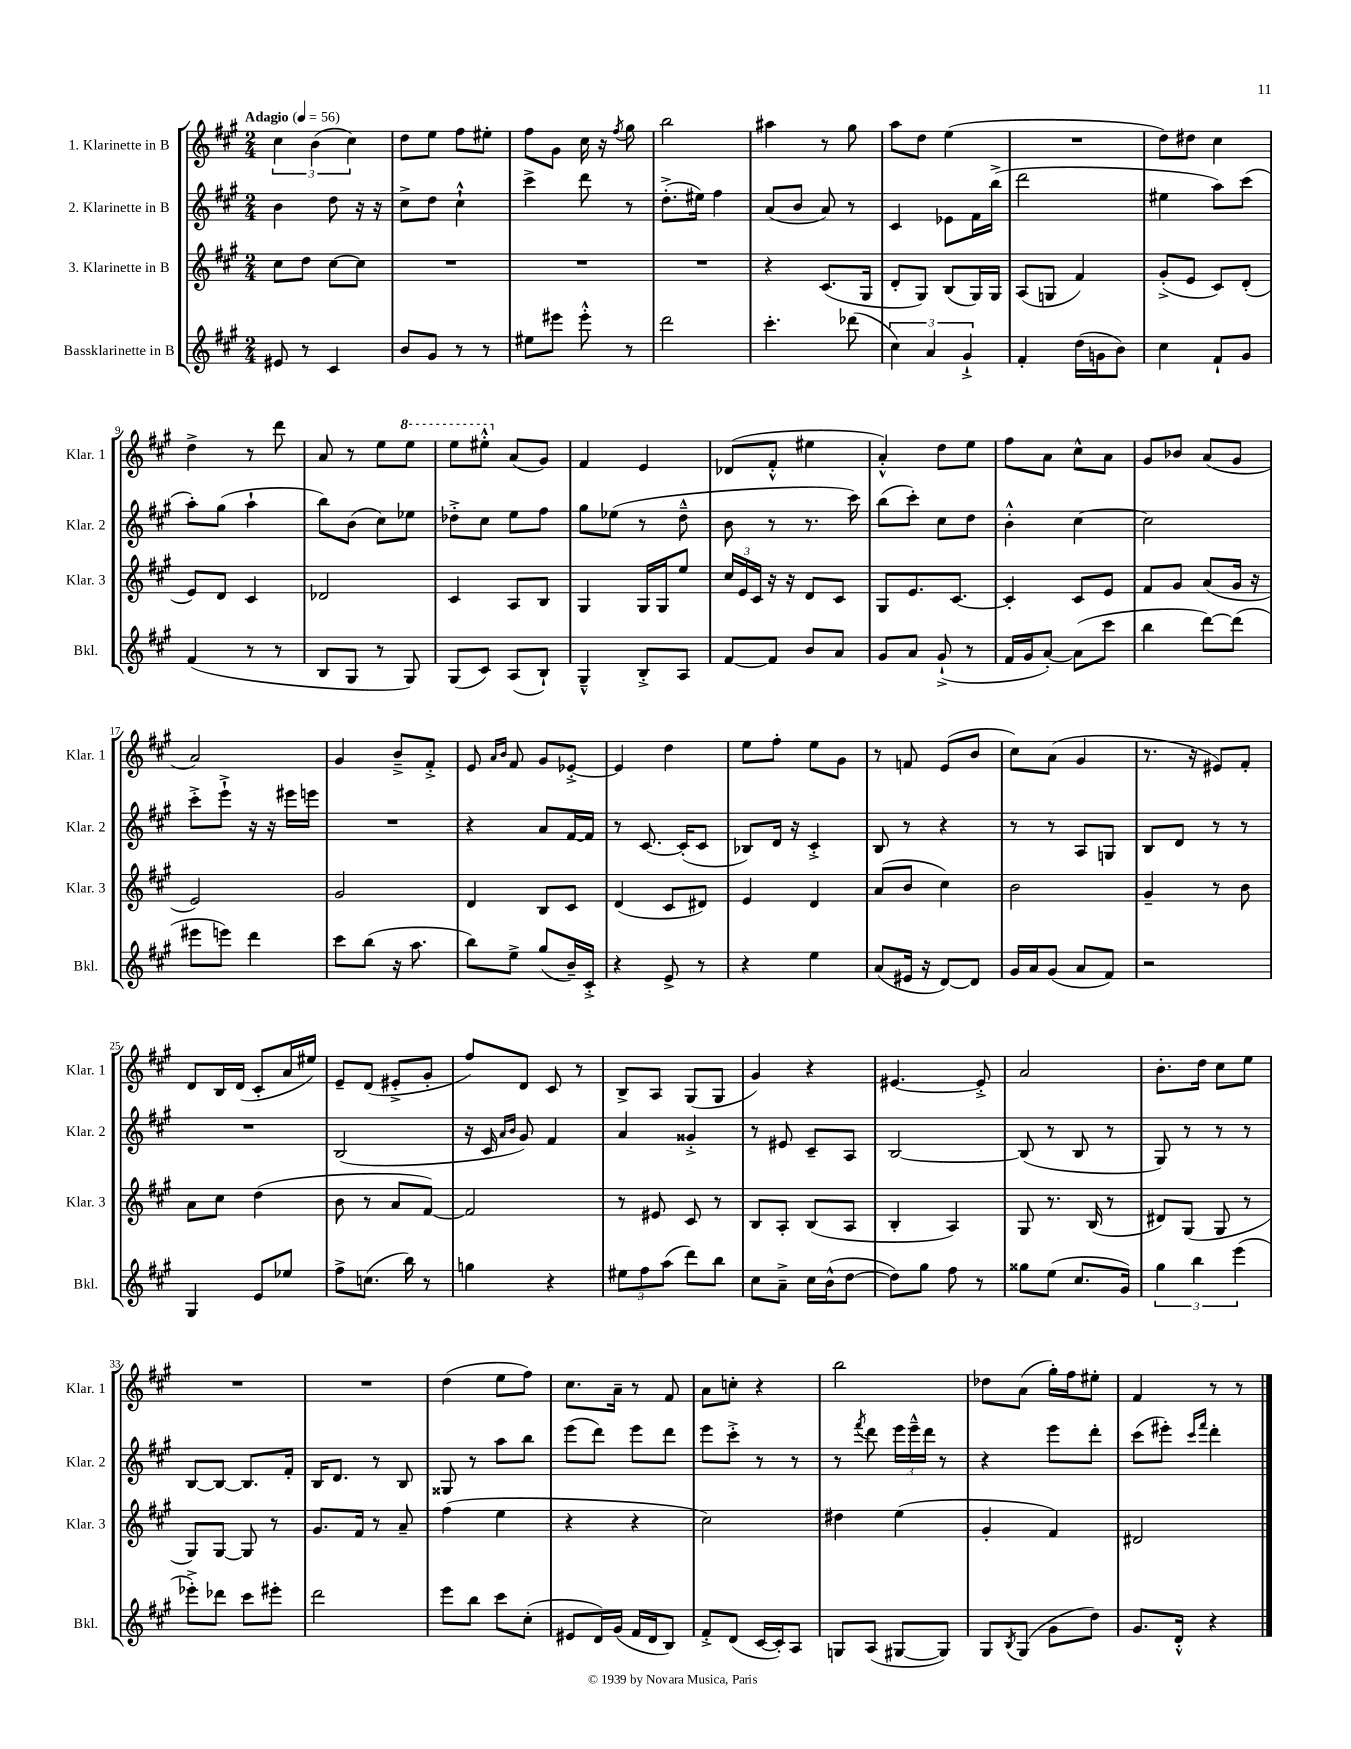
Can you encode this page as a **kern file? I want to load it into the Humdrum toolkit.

**kern	**kern	**kern	**kern
*staff4	*staff3	*staff2	*staff1
*clefG2	*clefG2	*clefG2	*clefG2
*k[f#c#g#]	*k[f#c#g#]	*k[f#c#g#]	*k[f#c#g#]
*M2/4	*M2/4	*M2/4	*M2/4
*MM56	*MM56	*MM56	*MM56
8e#	8cc#	4b	6cc#
8r	8dd	.	.
.	.	.	(6b
4c#	[8cc#	8dd	.
.	.	.	6cc#)
.	8cc#]	16r	.
.	.	16r	.
=	=	=	=
8b	2r	8cc#^	8dd
8g#	.	8dd	8ee
8r	.	4cc#`^^	8ff#
8r	.	.	8ee#'
=	=	=	=
8ee#	2r	4ccc#^	8ff#
8eee#	.	.	8g#
8eee#'^^	.	8ddd	16cc#
.	.	.	16r
.	.	.	8qff#
8r	.	8r	8gg#
=	=	=	=
2ddd	2r	(8.dd'^	2bb
.	.	16ee#)	.
.	.	4ff#	.
=	=	=	=
4.ccc#'	4r	(8a	4aa#
.	.	8b	.
.	(8.c#	8a)	8r
(8ddd-	.	8r	8gg#
.	16G#	.	.
=	=	=	=
6cc#)	8d'	4c#	8aa
.	8G#)	.	8dd
6a	.	.	.
.	(8B	8e-	(4ee
6g#`^	.	.	.
.	16G#)	16f#	.
.	16G#	(16bb^	.
=	=	=	=
4f#'	(8A	2ddd	2r
.	8G	.	.
(16dd	4f#)	.	.
16g	.	.	.
8b)	.	.	.
=	=	=	=
4cc#	(8g#'^	4ee#	8dd)
.	8e	.	8dd#
8f#`	8c#)	8aa)	4cc#
8g#	(8d'	(8ccc#	.
=	=	=	=
(4f#	8e)	8aa')	4dd^
.	8d	(8gg#	.
8r	4c#	4aa`	8r
8r	.	.	8ddd
=	=	=	=
8B	2d-	8bb)	8a
8G#	.	(8b	8r
8r	.	8cc#)	8ee
8G#)	.	8ee-	8eee
=	=	=	=
(8G#	4c#	8dd-'^	8eee
8c#)	.	8cc#	8eee#'^^
(8A	8A	8ee	(8a
8B`)	8B	8ff#	8g#)
=	=	=	=
4G#~^^	4G#	8gg#	4f#
.	.	(8ee-	.
8B'^	16G#	8r	4e
.	16G#	.	.
8A	8ee	8dd~^^	.
=	=	=	=
[8f#	24cc#	8b	(8d-
.	24e	.	.
.	24c#	.	.
8f#]	16r	8r	8f#'^^
.	16r	.	.
8b	8d	8.r	4ee#
8a	8c#	.	.
.	.	16ccc#)	.
=	=	=	=
8g#	8G#	(8bb	4a'^^)
8a	8.e	8ccc#')	.
(8g#`^	.	8cc#	8dd
.	[8.c#	.	.
8r	.	8dd	8ee
=	=	=	=
16f#	4c#']	4b'^^	8ff#
16g#	.	.	.
[8a')	.	.	8a
(8a]	8c#	[4cc#	8cc#^^
8ccc#	8e	.	8a
=	=	=	=
4bb	8f#	2cc#]	8g#
.	8g#	.	8b-
[8ddd)	(8a	.	(8a
(8ddd]	16g#	.	8g#
.	16r	.	.
=	=	=	=
8eee#	2e)	8ccc#'^	2a)
8eee)	.	8eee`^	.
4ddd	.	16r	.
.	.	16r	.
.	.	16eee#	.
.	.	16eee	.
=	=	=	=
8ccc#	2g#	2r	4g#
(8bb	.	.	.
16r	.	.	8b~^
8.aa	.	.	.
.	.	.	8f#'^
=	=	=	=
8bb)	4d	4r	8e
.	.	.	16qqa
.	.	.	16qqb
8ee^	.	.	8f#
(8gg#	8B	8a	8g#
16b~)	8c#	[16f#	[8e-'^
16c#'^	.	16f#]	.
=	=	=	=
4r	(4d	8r	4e-]
.	.	[8.c#	.
8e^	8c#	.	4dd
.	.	(16c#']	.
8r	8d#)	8c#	.
=	=	=	=
4r	4e	8B-)	8ee
.	.	16d	8ff#'
.	.	16r	.
4ee	4d	4c#'^	8ee
.	.	.	8g#
=	=	=	=
(8a	(8a	8B	8r
16e#	8b	8r	8f
16r	.	.	.
[8d)	4cc#)	4r	(8e
8d]	.	.	8b
=	=	=	=
16g#	2b	8r	8cc#)
16a	.	.	.
(8g#	.	8r	(8a
8a	.	8A	4g#
8f#)	.	8G	.
=	=	=	=
2r	4g#~	8B	8.r
.	.	8d	.
.	.	.	16r
.	8r	8r	8e#)
.	8b	8r	8f#'
=	=	=	=
4G#	8a	2r	8d
.	8cc#	.	16B
.	.	.	(16d
8e	(4dd	.	8c#'
8ee-	.	.	16a
.	.	.	16ee#)
=	=	=	=
8ff#^	8b	(2B	8e~
(8.cc	8r	.	(8d
.	8a	.	8e#'^
16bb)	.	.	.
8r	[8f#)	.	8g#'
=	=	=	=
4gg	2f#]	16r	8ff#)
.	.	16c#	.
.	.	16qqa	.
.	.	16qqb	.
.	.	8g#)	8d
4r	.	4f#	8c#
.	.	.	8r
=	=	=	=
12ee#	8r	4a	8B^
12ff#	.	.	.
.	8e#	.	8A
(12aa	.	.	.
8ddd)	8c#	4g##'^	(8G#
8bb	8r	.	8G#
=	=	=	=
8cc#	8B	8r	4g#)
8a~^	8A'	8e#	.
16cc#	(8B	8c#~	4r
(16b^^	.	.	.
[8dd	8A	8A	.
=	=	=	=
8dd])	4B'	[2B	[4.e#
8gg#	.	.	.
8ff#	4A)	.	.
8r	.	.	8e#'^]
=	=	=	=
8gg##	8G#	(8B]	2a
(8ee	8.r	8r	.
8.cc#	.	8B	.
.	(16B	.	.
.	8r	8r	.
16g#)	.	.	.
=	=	=	=
6gg#	8d#)	8G#)	8.b'
.	(8G#	8r	.
6bb	.	.	.
.	.	.	16dd
.	8G#	8r	8cc#
(6eee	.	.	.
.	8r	8r	8ee
=	=	=	=
8eee-'^)	8G#)	[8B	2r
8ddd-	[8G#	8B_	.
8ccc#	8G#]	8.B]	.
8eee#'	8r	.	.
.	.	16f#'	.
=	=	=	=
2ddd	8.g#	16B	2r
.	.	8.d	.
.	16f#	.	.
.	8r	8r	.
.	8a~	8B	.
=	=	=	=
8eee	(4ff#	8G##	(4dd
8bb	.	8r	.
8ccc#	4ee	8aa	8ee
(8cc#'	.	8bb	8ff#)
=	=	=	=
8e#	4r	(8eee	8.cc#
16d)	.	8ddd)	.
(16g#	.	.	16a~
16f#	4r	8eee	8r
16d	.	.	.
8B)	.	8ddd	8f#
=	=	=	=
8f#'^	2cc#)	8eee	8a
(8d	.	8ccc#'^	8cc'
[16c#	.	8r	4r
16c#'])	.	.	.
8A	.	8r	.
=	=	=	=
8G	4dd#	8r	2bb
.	.	8qfff#	.
(8A	.	8ddd	.
[8G#	(4ee	24eee	.
.	.	24eee~^^	.
.	.	24ddd	.
8G#])	.	8r	.
=	=	=	=
8G#	4g#'	4r	8dd-
8qB	.	.	.
(8G#	.	.	(8a
8g#	4f#)	8eee	16gg#')
.	.	.	16ff#
8dd)	.	8ddd'	8ee#'
=	=	=	=
8.g#	2d#	(8ccc#	4f#
.	.	8eee#')	.
16d'^^	.	.	.
.	.	16qqccc#	.
.	.	16qqfff#	.
4r	.	4ddd'	8r
.	.	.	8r
==	==	==	==
*-	*-	*-	*-
